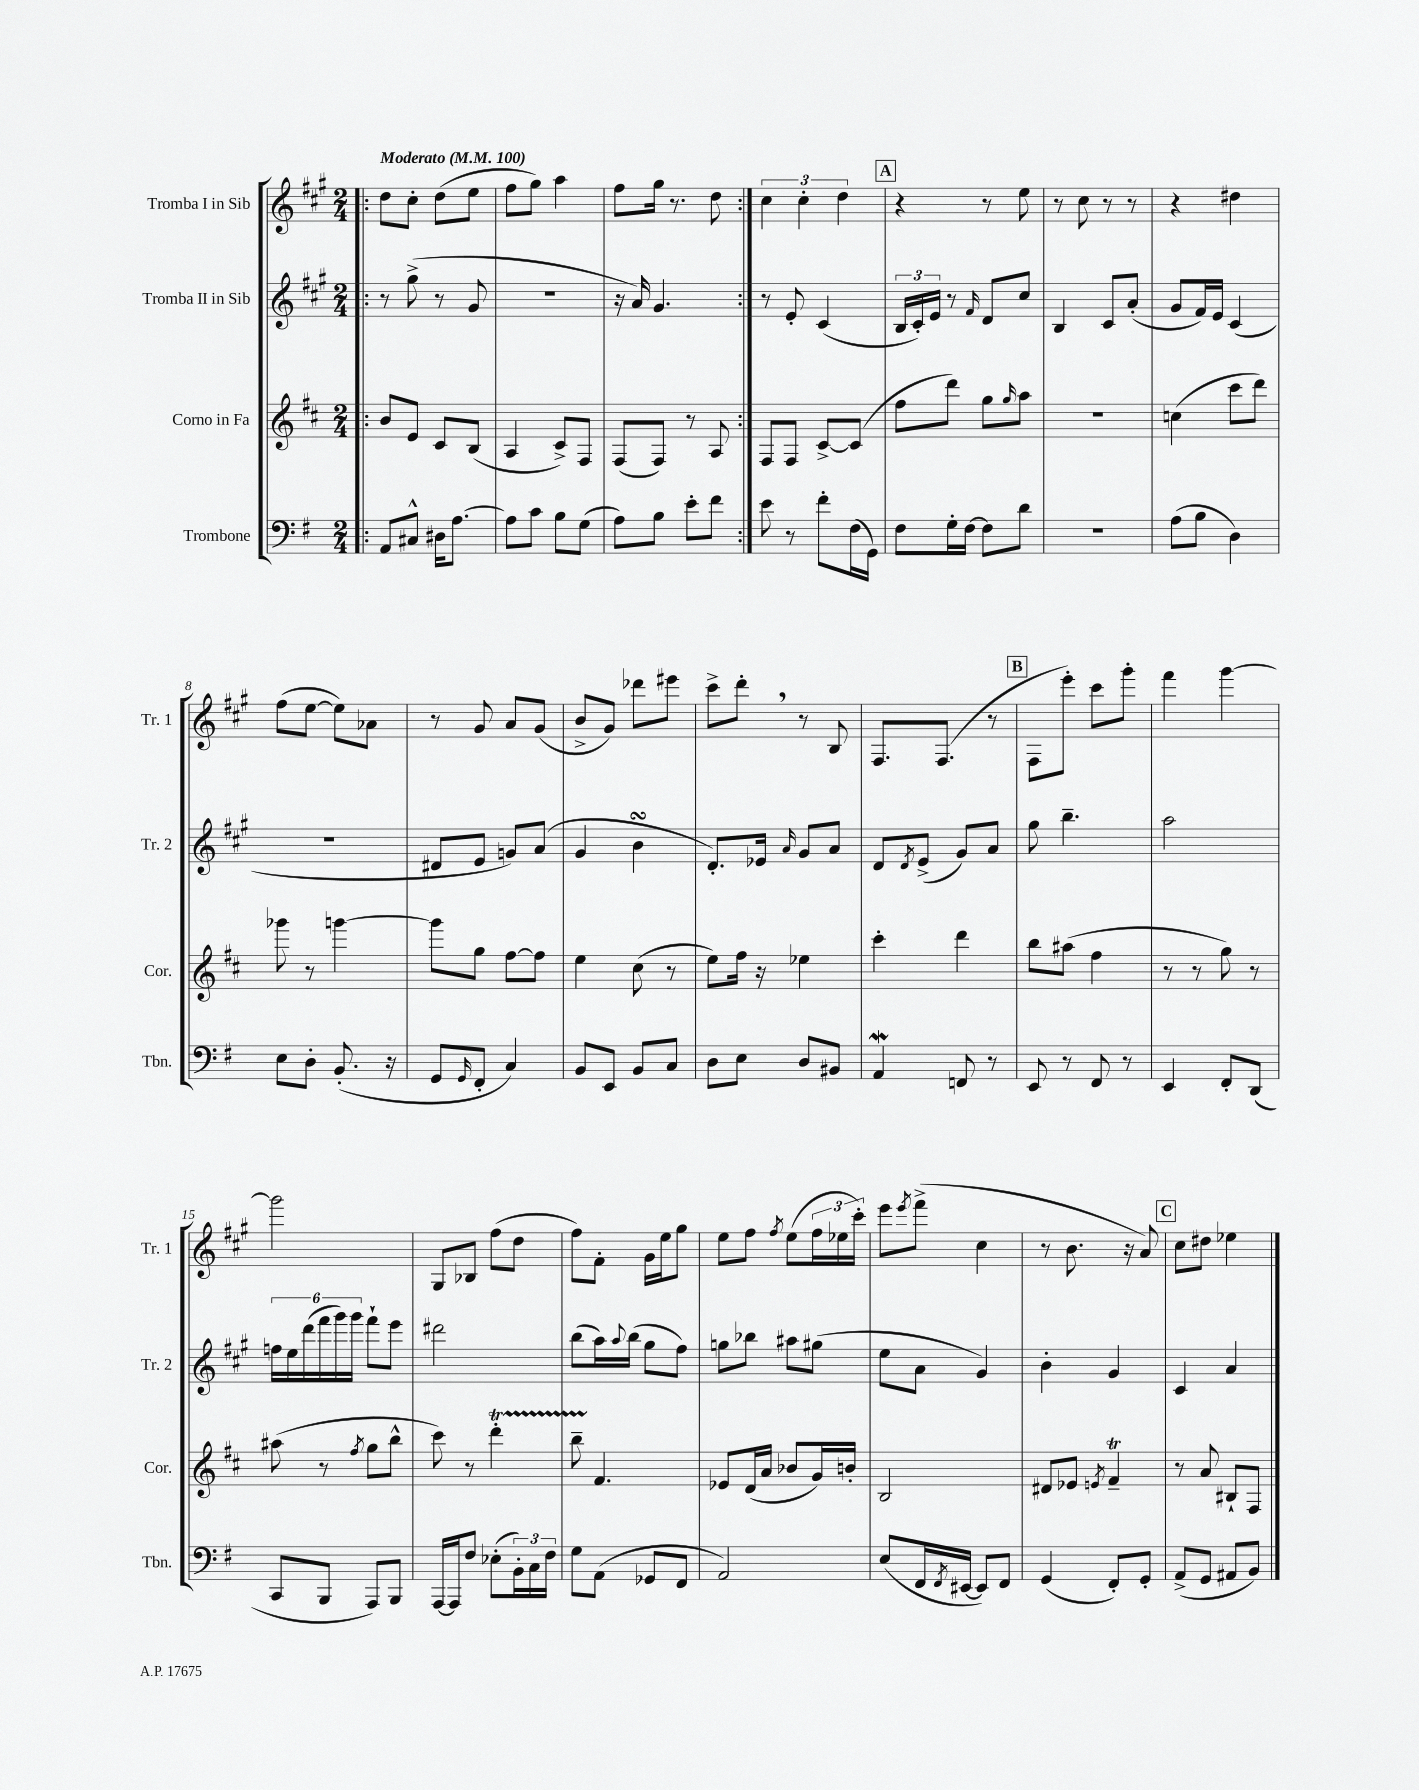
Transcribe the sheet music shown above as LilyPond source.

<<
\new StaffGroup <<
\new Staff = "s0" \with { instrumentName = "Tromba I in Sib" shortInstrumentName = "Tr. 1" } {
    \clef treble \key a \major \numericTimeSignature \time 2/4 \tempo "Moderato" 4 = 100
    \repeat volta 2 { \bar ".|:" d''8 cis''8-. d''8( e''8 |
    fis''8 gis''8) a''4 |
    fis''8 gis''16 r8. d''8 | }
    \tuplet 3/2 { cis''4 cis''4-. d''4 } |
    \mark \markup { \box "A" } r4 r8 e''8 |
    r8 cis''8 r8 r8 |
    r4 dis''4 |
    fis''8( e''8~ e''8) aes'8 |
    r8 gis'8 a'8 gis'8( |
    b'8-> gis'8) des'''8 eis'''8 |
    cis'''8-> d'''8-. \breathe r8 b8 |
    fis8. fis8.( r8 |
    \mark \markup { \box "B" } fis8 e'''8-.) cis'''8 gis'''8-. |
    fis'''4 gis'''4~ |
    gis'''2 |
    gis8 bes8 fis''8( d''8 |
    fis''8) fis'8-. gis'16 e''16 gis''8 |
    e''8 fis''8 \acciaccatura { fis''8 } e''8( \tuplet 3/2 { fis''16 ees''16 cis'''16-.) } |
    e'''8 \acciaccatura { e'''8 } fis'''8->( cis''4 |
    r8 b'8. r16 a'8) |
    \mark \markup { \box "C" } cis''8 dis''8 ees''4 \bar "|." |
}
\new Staff = "s1" \with { instrumentName = "Tromba II in Sib" shortInstrumentName = "Tr. 2" } {
    \clef treble \key a \major \numericTimeSignature \time 2/4
    \repeat volta 2 { \bar ".|:" r8 gis''8->( r8 gis'8 |
    R2 |
    r16 a'16) gis'4. | }
    r8 e'8-. cis'4( |
    \mark \markup { \box "A" } \tuplet 3/2 { b16 cis'16-.) e'16 } r8 \grace { fis'16 } d'8 cis''8 |
    b4 cis'8 a'8-.( |
    gis'8 fis'16) e'16 cis'4( |
    R2 |
    dis'8 e'8 g'8) a'8( |
    gis'4 b'4\turn |
    d'8.-.) ees'16 \grace { a'16 } gis'8 a'8 |
    d'8 \acciaccatura { d'8 } e'8->( gis'8) a'8 |
    \mark \markup { \box "B" } gis''8 b''4.-- |
    a''2 |
    \tuplet 6/4 { f''16 e''16 d'''16( fis'''16 gis'''16) gis'''16 } fis'''8-! e'''8 |
    dis'''2 |
    b''8( a''16) \appoggiatura { a''8 } b''16( gis''8 fis''8) |
    g''8 bes''8 ais''8 gis''8( |
    e''8 a'8 gis'4) |
    b'4-. gis'4 |
    \mark \markup { \box "C" } cis'4 a'4 \bar "|." |
}
\new Staff = "s2" \with { instrumentName = "Corno in Fa" shortInstrumentName = "Cor." } {
    \clef treble \key d \major \numericTimeSignature \time 2/4
    \repeat volta 2 { \bar ".|:" b'8 e'8 cis'8 b8( |
    a4 cis'8->) fis8 |
    fis8( fis8) r8 a8 | }
    fis8 fis8 cis'8~-> cis'8( |
    \mark \markup { \box "A" } fis''8 d'''8) g''8 \grace { g''16 } a''8 |
    R2 |
    c''4( cis'''8 d'''8) |
    ges'''8 r8 g'''4~ |
    g'''8 g''8 fis''8~ fis''8 |
    e''4 cis''8( r8 |
    e''8) fis''16 r16 ees''4 |
    cis'''4-. d'''4 |
    \mark \markup { \box "B" } b''8 ais''8( fis''4 |
    r8 r8 g''8) r8 |
    ais''8( r8 \acciaccatura { fis''8 } g''8 b''8-^ |
    cis'''8) r8 d'''4-.\startTrillSpan |
    b''8-- fis'4.\stopTrillSpan |
    ees'8 d'16( a'16 bes'8 g'16) b'16-. |
    b2 |
    dis'8 ees'8 \acciaccatura { e'8 } fis'4--\trill |
    \mark \markup { \box "C" } r8 a'8 bis8-! fis8 \bar "|." |
}
\new Staff = "s3" \with { instrumentName = "Trombone" shortInstrumentName = "Tbn." } {
    \clef bass \key g \major \numericTimeSignature \time 2/4
    \repeat volta 2 { \bar ".|:" a,8 cis8-^ dis16 a8.~ |
    a8 c'8 b8 g8( |
    a8) b8 e'8-. fis'8 | }
    e'8 r8 fis'8-. fis16( g,16) |
    \mark \markup { \box "A" } fis8 g16-. fis16~ fis8 d'8 |
    r2 |
    a8( b8 d4) |
    e8 d8-. b,8.-.( r16 |
    g,8 \grace { g,16 } fis,8-. c4) |
    b,8 e,8 b,8 c8 |
    d8 e8 d8 bis,8 |
    a,4\mordent f,8 r8 |
    \mark \markup { \box "B" } e,8 r8 fis,8 r8 |
    e,4 fis,8-. d,8( |
    c,8 b,,8 a,,8) b,,8 |
    a,,16~ a,,16 fis8 ees8-.( \tuplet 3/2 { b,16-.) c16 fis16 } |
    g8 a,8( ges,8 fis,8 |
    a,2) |
    e8( fis,16 \acciaccatura { fis,8 } eis,16~ eis,8) fis,8 |
    g,4( fis,8-.) g,8-. |
    \mark \markup { \box "C" } a,8->( g,8 ais,8 b,8) \bar "|." |
}
>>
>>
